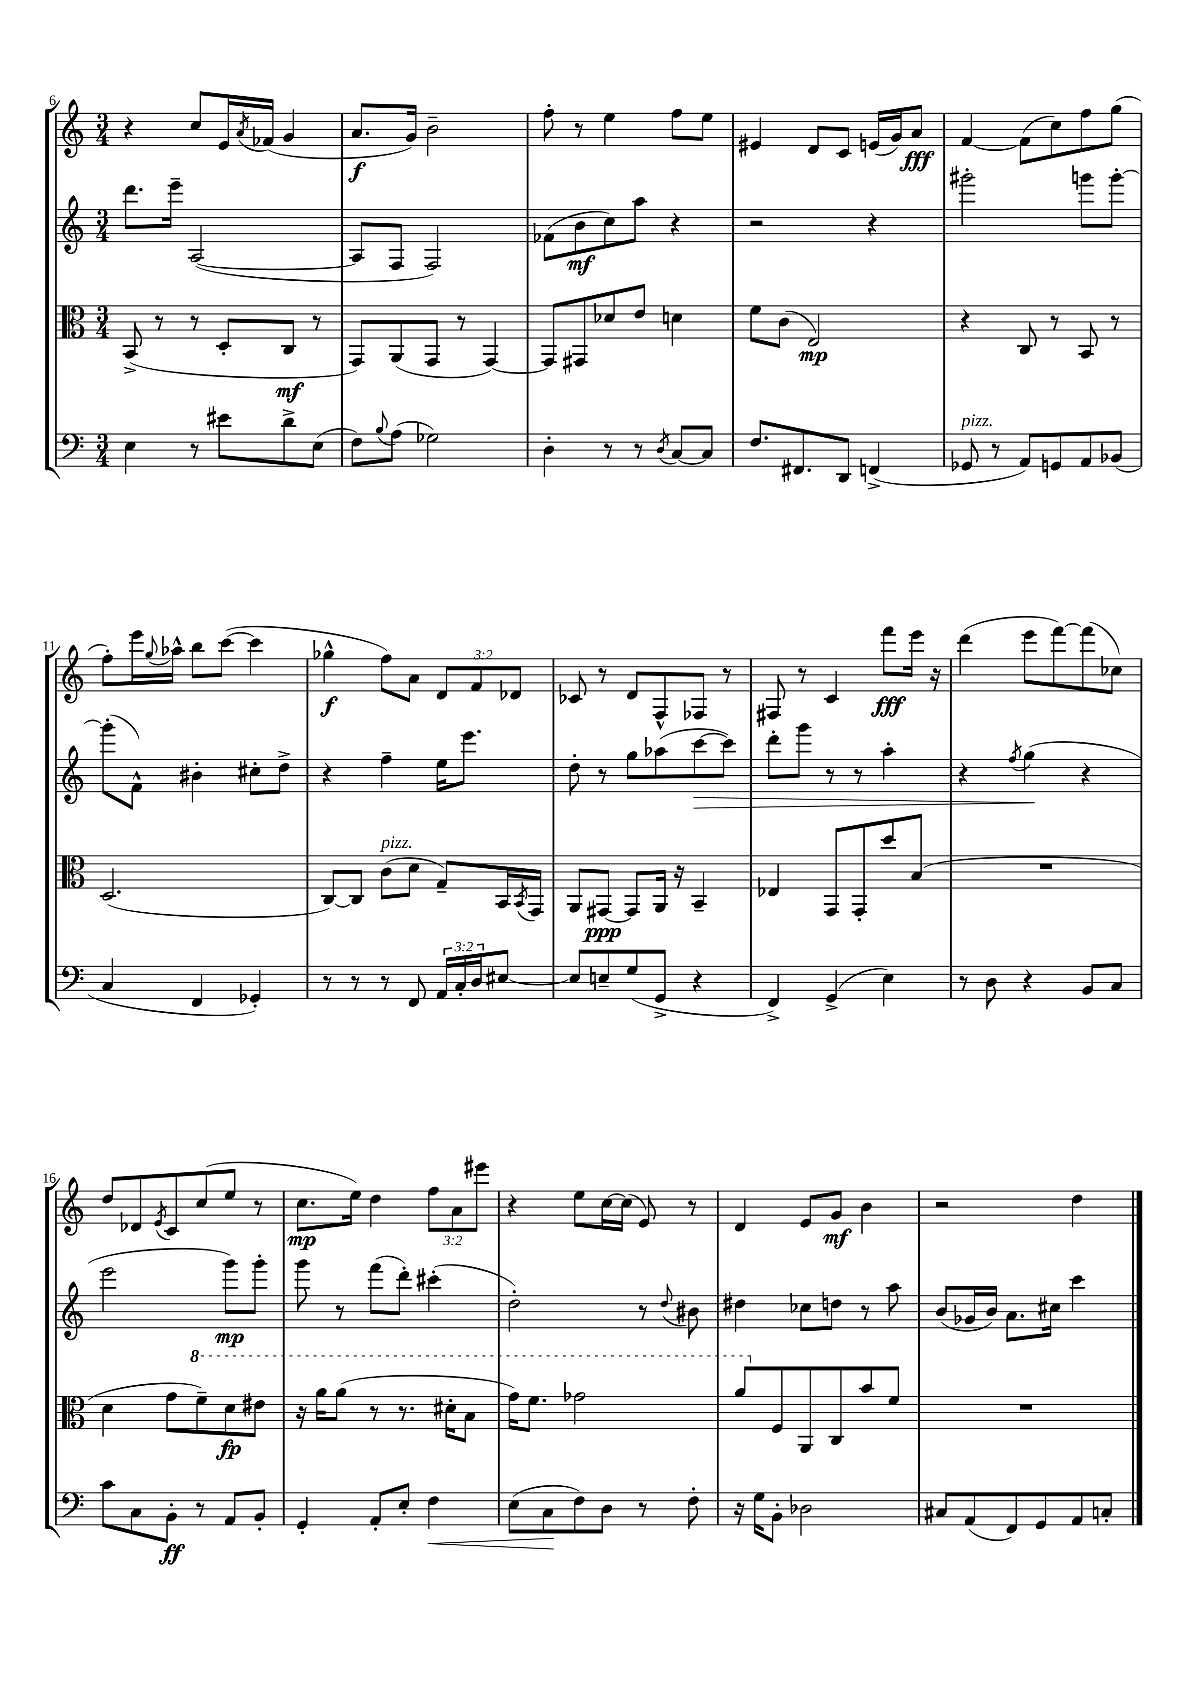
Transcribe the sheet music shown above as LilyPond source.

<<
\new StaffGroup <<
\new Staff = "s0" {
    \clef treble \key c \major \numericTimeSignature \time 3/4 \override Staff.TupletNumber.text = #tuplet-number::calc-fraction-text
    r4 c''8 e'16 \acciaccatura { a'8 } fes'16( g'4 |
    a'8.\f g'16) b'2-- |
    f''8-. r8 e''4 f''8 e''8 |
    eis'4 d'8 c'8 e'16( g'16) a'8\fff |
    f'4~ f'8( c''8) f''8 g''8( |
    f''8-.) e'''16 \appoggiatura { g''8 } aes''16-^ b''8 c'''8~( c'''4 |
    ges''4-^\f f''8) a'8 \tuplet 3/2 { d'8 f'8 des'8 } |
    ces'8 r8 d'8 f8-^ fes8 r8 |
    fis8 r8 c'4 f'''8\fff e'''16 r16 |
    d'''4( e'''8 f'''8~) f'''8( ces''8) |
    d''8 des'8 \acciaccatura { e'8 } c'8 c''8( e''8 r8 |
    c''8.\mp e''16) d''4 \tuplet 3/2 { f''8 a'8 eis'''8 } |
    r4 e''8 c''16~ c''16( e'8) r8 |
    d'4 e'8 g'8\mf b'4 |
    r2 d''4 \bar "|." |
}
\new Staff = "s1" {
    \clef treble \key c \major \numericTimeSignature \time 3/4
    d'''8. e'''16-- a2~( |
    a8 f8 f2) |
    fes'8( b'8\mf c''8) a''8 r4 |
    r2 r4 |
    gis'''2-. g'''8 g'''8~-. |
    g'''8-.( f'8-^) bis'4-. cis''8-. d''8-> |
    r4 f''4-- e''16 e'''8. |
    d''8-. r8 g''8 aes''8( c'''8~\> c'''8) |
    d'''8-. g'''8 r8 r8 a''4-. |
    r4 \acciaccatura { f''8 } g''4\!( r4 |
    e'''2 g'''8\mp) g'''8-. |
    g'''8 r8 f'''8( d'''8-.) cis'''4-.( |
    d''2-.) r8 \appoggiatura { d''8 } bis'8 |
    dis''4 ces''8 d''8 r8 a''8 |
    b'8( ges'16 b'16) a'8. cis''16 c'''4 \bar "|." |
}
\new Staff = "s2" {
    \clef alto \key c \major \numericTimeSignature \time 3/4
    b,8->( r8 r8 d8-. c8\mf r8 |
    g,8) a,8( g,8 r8 g,4~) |
    g,8 gis,8 des'8 e'8 d'4 |
    f'8 c'8( e2\mp) |
    r4 c8 r8 b,8 r8 |
    d2.( |
    c8~) c8 c'8^\markup { \italic "pizz." }( d'8 g8--) b,16 \acciaccatura { b,8 } g,16 |
    a,8 gis,8~\ppp gis,8 a,16 r16 b,4-- |
    ees4 g,8 g,8-. d''8 b8( |
    R2. |
    d'4 g'8 \ottava #1 f''8--) d''8\fp eis''8 |
    r16 a''16 a''8( r8 r8. dis''16-. b'8 |
    g''16) f''8. ges''2 |
    a''8 \ottava #0 f8 a,8 c8 b'8 f'8 |
    R2. \bar "|." |
}
\new Staff = "s3" {
    \clef bass \key c \major \numericTimeSignature \time 3/4 \override Staff.TupletNumber.text = #tuplet-number::calc-fraction-text
    e4 r8 eis'8 d'8-> e8( |
    f8) \appoggiatura { b8 } a8( ges2) |
    d4-. r8 r8 \acciaccatura { d8 } c8~ c8 |
    f8. fis,8. d,8 f,4->( |
    ges,8^\markup { \italic "pizz." } r8 a,8) g,8 a,8 bes,8( |
    c4 f,4 ges,4-.) |
    r8 r8 r8 f,8 \tuplet 3/2 { a,16 c16-. d16 } eis8~ |
    eis8 e8-- g8( g,8-> r4 |
    f,4->) g,4->( e4) |
    r8 d8 r4 b,8 c8 |
    c'8 c8 b,8-.\ff r8 a,8 b,8-. |
    g,4-. a,8-. e8-. f4\< |
    e8( c8\! f8) d8 r8 f8-. |
    r16 g16 b,8-. des2 |
    cis8 a,8( f,8) g,8 a,8 c8-. \bar "|." |
}
>>
>>
\layout { \context { \Score currentBarNumber = #6 } }
